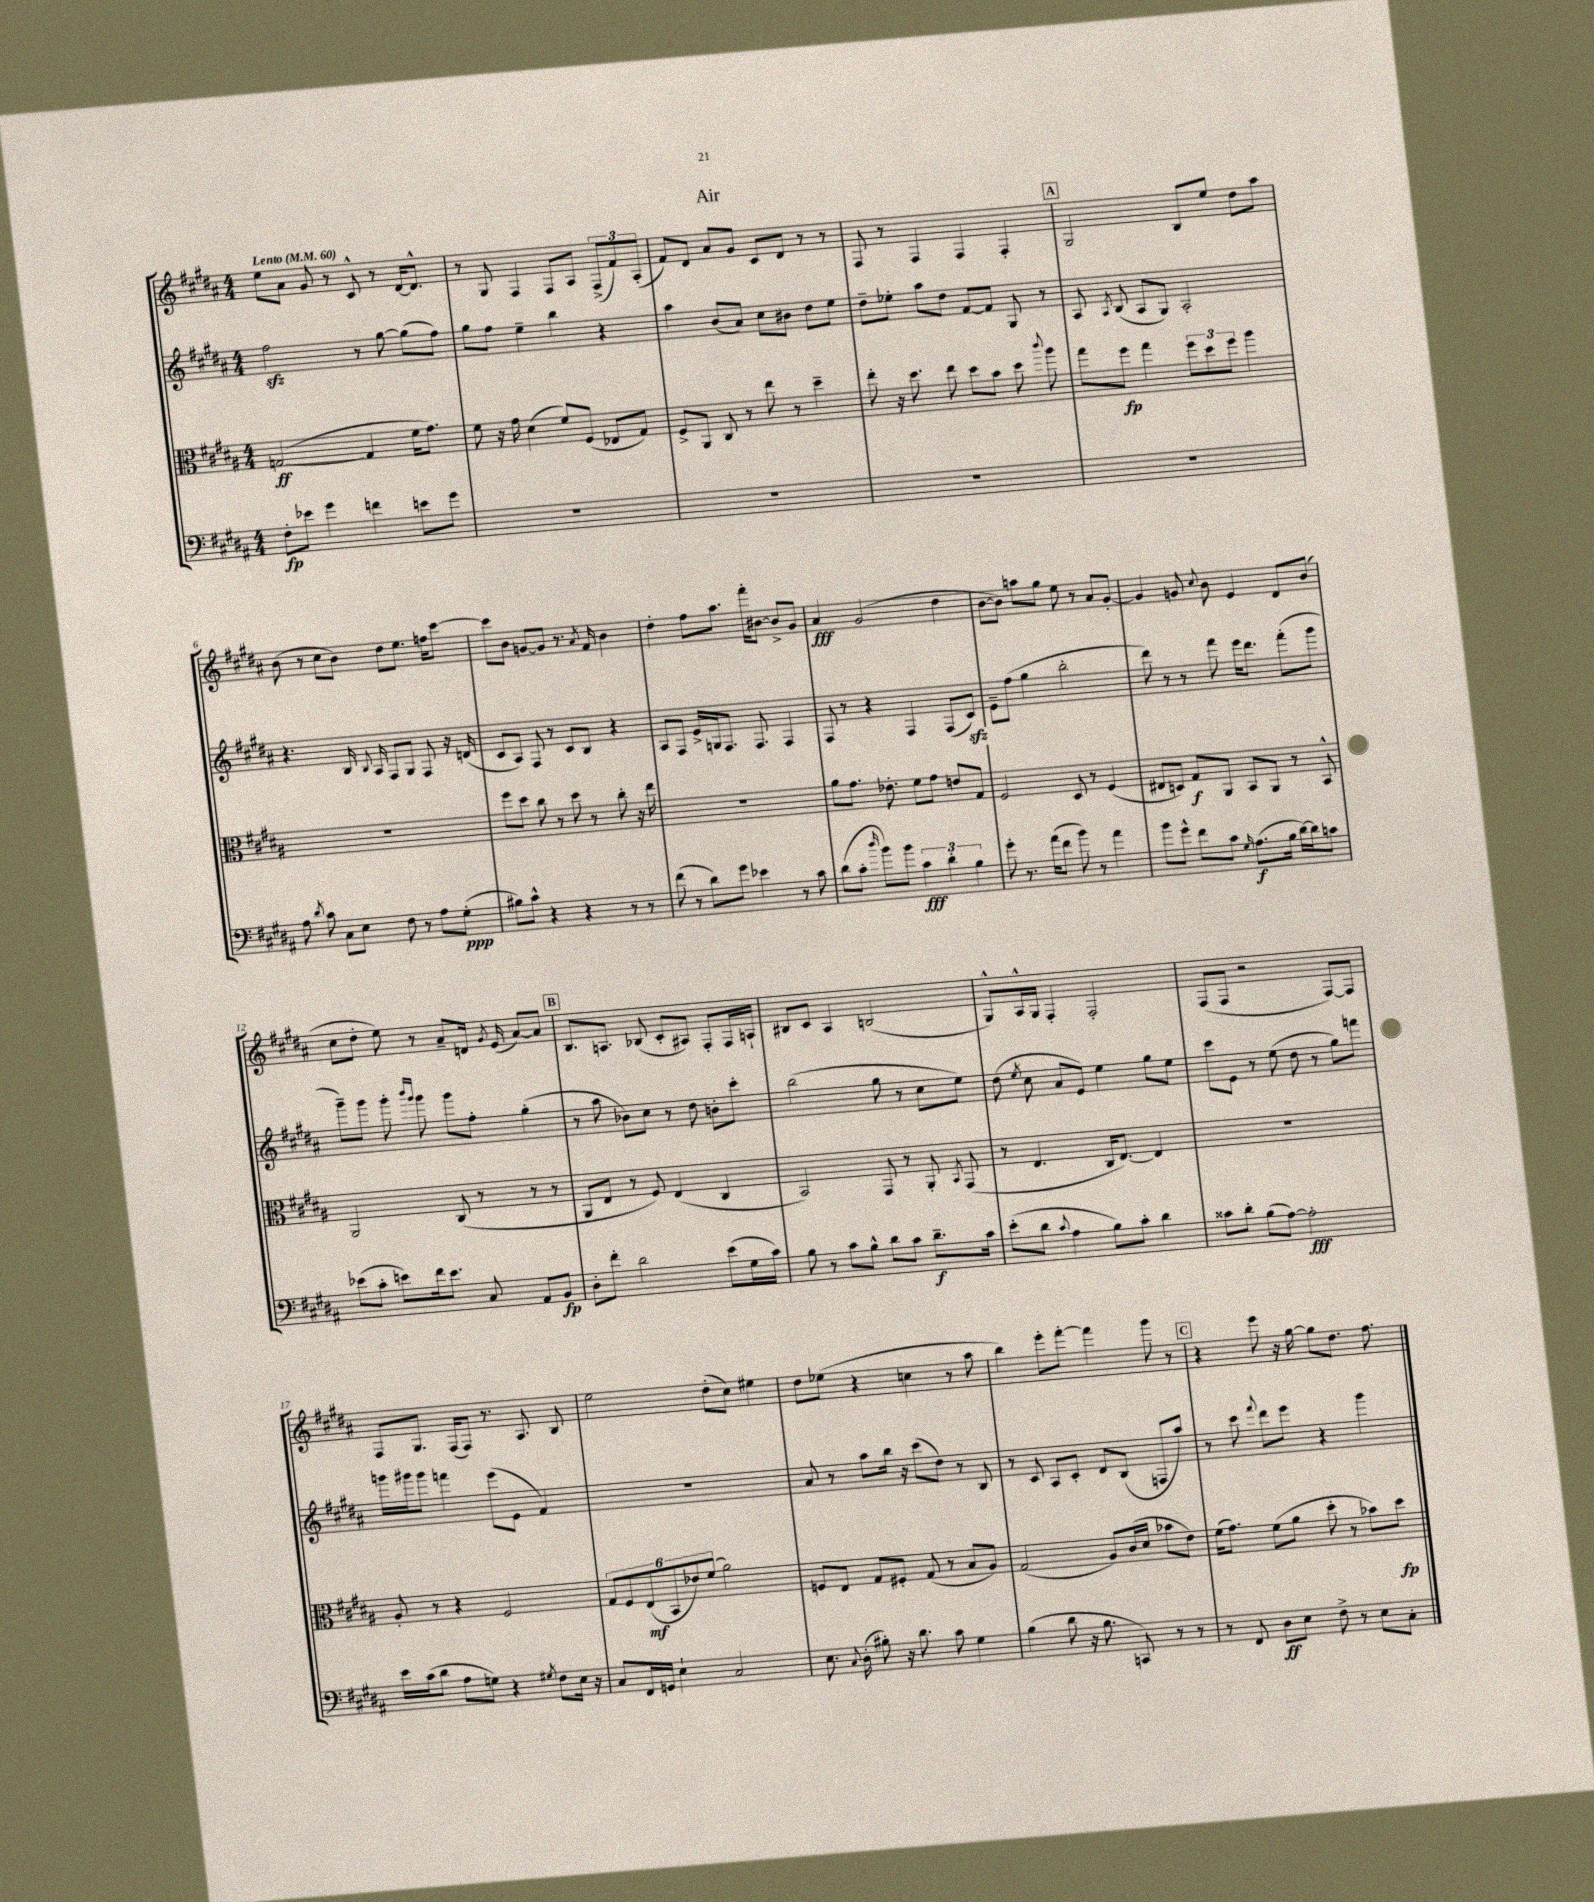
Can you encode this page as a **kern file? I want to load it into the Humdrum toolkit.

**kern	**kern	**kern	**kern
*staff4	*staff3	*staff2	*staff1
*clefF4	*clefC3	*clefG2	*clefG2
*k[f#c#g#d#a#]	*k[f#c#g#d#a#]	*k[f#c#g#d#a#]	*k[f#c#g#d#a#]
*M4/4	*M4/4	*M4/4	*M4/4
*MM60	*MM60	*MM60	*MM60
8F#'	([2G	2ff#	8ee
8e-	.	.	8a#
4g#	.	.	8g#
.	.	.	8r
4f	4G]	8r	8c#^^
.	.	[8gg#	8r
8e	16f#	(8gg#]	[16d#
.	8.g#)	.	8.d#^^]
8g#	.	8ff#)	.
=	=	=	=
1r	8f#	8gg#	8r
.	16r	8ff#	8G#
.	16g#	.	.
.	(4d#	4ee~	4F#
.	8f#)	4bb	8F#
.	(8F#	.	8A#
.	8E-	4r	(12F#^
.	.	.	12f#)
.	8G#)	.	.
.	.	.	(12A#'
=	=	=	=
1r	8F#^	4aa#	8f#)
.	8AA#	.	8d#
.	8C#	(8b	8a#
.	8r	8a#)	8g#
.	8ee	8cc#	8c#
.	8r	8b#	8d#
.	4dd#~	8dd#	8r
.	.	8ee	8r
=	=	=	=
1r	8ee'	8dd#~	8F#
.	16r	8ee-'	8r
.	8.dd#	.	.
.	.	8aa#	4F#
.	8ee	8dd#	.
.	8dd#	[8f#	4F#
.	8b	8f#]	.
.	8dd#	8G#	4F#'
.	8qqccc#	.	.
.	8aa#	8r	.
=	=	=	=
1r	8gg#	8A#	2G#
.	.	8qA#	.
.	8ff#	(8B	.
.	4gg#	8A#	.
.	.	8G#)	.
.	12ff#	2A#'	8B
.	12dd#	.	.
.	.	.	8ee
.	12ff#	.	.
.	4aa#	.	8dd#
.	.	.	8aa#
=	=	=	=
8A#	1r	4.r	(8b
8qd#	.	.	.
8c#	.	.	8r
8C#	.	.	8cc#
8E	.	16B	8b)
.	.	8qqB	.
.	.	16A#	.
8F#	.	8F#	8dd#
8r	.	8G#	8.ee
8A#	.	8F#	.
.	.	.	16ff
(8G#'	.	16r	[8ccc#
.	.	(16d	.
=	=	=	=
8B#)	8ff#	8c#	8ccc#]
8c#^^	8dd#	8A#)	8b
4r	8cc#	8F#	[8g
.	8r	8r	8g]
4r	8dd#	8c#	8.r
.	8r	8B	.
.	.	.	8qa#
.	.	.	16f#
8r	8cc#'	4r	4b
8r	16r	.	.
.	16ee	.	.
=	=	=	=
(8f#	1r	8A#	4dd#'
8r	.	8F#	.
8d#)	.	16e^	8ff#
.	.	16G	.
8g#	.	8.F#	8.aa#
4e-	.	.	.
.	.	8.F#	16fff#'
.	.	.	[8b#
8r	.	4F#	8b#^]
8c#	.	.	8g#
=	=	=	=
(8d#	8a#	8F#	4a#
8c#'	8.g#	8r	.
16qqdd#	.	.	.
8b)	.	4r	(2g#
.	8.e-'	.	.
8b	.	.	.
6c#	8f#	4F#	.
.	8g#	.	.
6d#'	.	.	.
.	8e	(8F#	4dd#
6B	.	.	.
.	8G#	8c#)	.
=	=	=	=
8g#'	2F#	8e~	[8b
8.r	.	(8ff#	8b])
.	.	4gg#	8aa
(16a#	.	.	.
8f#	.	.	8gg#
8b)	8D#	2bb'	8ee
8r	8r	.	8r
4a#	(4F#	.	8a#
.	.	.	[8g#'
=	=	=	=
8b	8E#	8ddd#)	4g#]
8g#^^	8D)	8r	.
8f#	8G#	8r	8g
.	.	.	8qqcc#
8c#	8AA#	8fff#	8b
16qqG#	.	.	.
(8.A#	8BB	16eee	4e
.	.	8.ddd#	.
.	8AA#	.	.
16B	.	.	.
[16d#)	8r	(8fff#'	8d#
16d#]	.	.	.
8c	8BB^^	8ggg#	(8b
=	=	=	=
(8e-	2AA#	8ggg#~)	8cc#
8c#'	.	8ggg#	8dd#'
8e)	.	8ggg#'	8ee)
.	.	16qqbbb	.
.	.	16qqggg#	.
16f#	.	8ggg#	8r
8.e	.	.	.
.	(8C#	8ggg#	8a#~
8C#	8r	8ff#'	16d
.	.	.	8qg#
.	.	.	(16e
8AA#	8r	(4gg#'	[8a#)
8BB	8r	.	8a#]
=	=	=	=
8D#'	8AA#	8r	8.B
8f#'	8E	8aa#	.
.	.	.	8.A
2d#	8r	8b-)	.
.	8F#)	8cc#	(8B-
.	(4E	8r	8c#'
.	.	8dd#	8A#)
(8e	4C#	8b'	8F#'
16G#	.	8ccc#'	16F#
16c#)	.	.	16A`
=	=	=	=
8B	2BB)	(2bb	8B#
8r	.	.	8c#
8c#	.	.	4A#
8B^^	.	.	.
8d#	8GG#	8gg#	(2B
8c#	8r	8r	.
8.d#~	8AA#'	8cc#	.
.	8qBB	.	.
.	(8GG#	8ee)	.
16c#	.	.	.
=	=	=	=
(8e'	8r	(8dd#	8G#^^)
.	.	8qee	.
8d#	4.E	8cc#	16A#^^
.	.	.	16G#
8qqc#	.	.	.
4A#	.	8a#	4F#'
.	.	8e)	.
8B)	16C#	4ee	2F#'
.	[8.E)	.	.
8c#'	.	.	.
4d#	4E]	8gg#	.
.	.	8ee	.
=	=	=	=
8c##	1r	8ccc#	(8F#
8d#'	.	8e	8F#
(8B	.	8r	2r
[8A#)	.	(8ee	.
2A#']	.	8dd#	.
.	.	8r	.
.	.	8gg#)	[8F#)
.	.	8fff	8F#]
=	=	=	=
16e	8A#'	16ggg	8F#
(16c#	.	16ggg#	.
8d#	8r	8ggg#	8.G#
8A#	4r	4fff	.
.	.	.	(16F#
8G)	.	.	8F#)
4r	2F#	(8eee	8.r
.	.	8e	.
.	.	.	8.A#
8qG#	.	.	.
8F#	.	4f#)	.
16E	.	.	8B
16r	.	.	.
=	=	=	=
8C#	12G#	1r	2ee
.	12F#	.	.
16FF#	.	.	.
.	(12E	.	.
16GG	.	.	.
4E`	12BB	.	.
.	12e-)	.	.
.	(12f#	.	.
2C#	2a#)	.	(8dd#'
.	.	.	8cc#)
.	.	.	4ee#
=	=	=	=
8.E	8F	8a#	8dd#
.	8E	8r	(8ee-
8qqC#	.	.	.
(16D#'	.	.	.
8B#')	8G#	8aa#	4r
16r	8F#'	16bb	.
8.d#	.	16r	.
.	(8G#	(8ccc#	4cc
8c#	8r	8dd#)	.
4G#	8B	8r	8r
.	8A#)	8B	8aa#
=	=	=	=
(4B	(2G#	8r	4bb)
.	.	8c#	.
8d#	.	8A#	8eee'
16r	.	8c#'	[8fff#'
8.B	.	.	.
.	8A#)	8d#	4fff#]
8CC)	(16c#	(8B	.
.	16d#	.	.
8r	8b-	8F	8ggg#
8r	8e)	8aa#)	8r
=	=	=	=
8r	(16f#	8r	4r
.	8.g#)	.	.
8FF#	.	8ccc#	.
.	.	8qqfff#	.
8D#	(8f#	8ddd#	8eee
8E	8a#	8eee	16r
.	.	.	[16gg#
8F#^	8dd#'	4r	8gg#]
8r	8r	.	8.dd#
8E	8b-)	4ggg#	.
.	.	.	8.ff#
8C#'	8dd#	.	.
==	==	==	==
*-	*-	*-	*-
